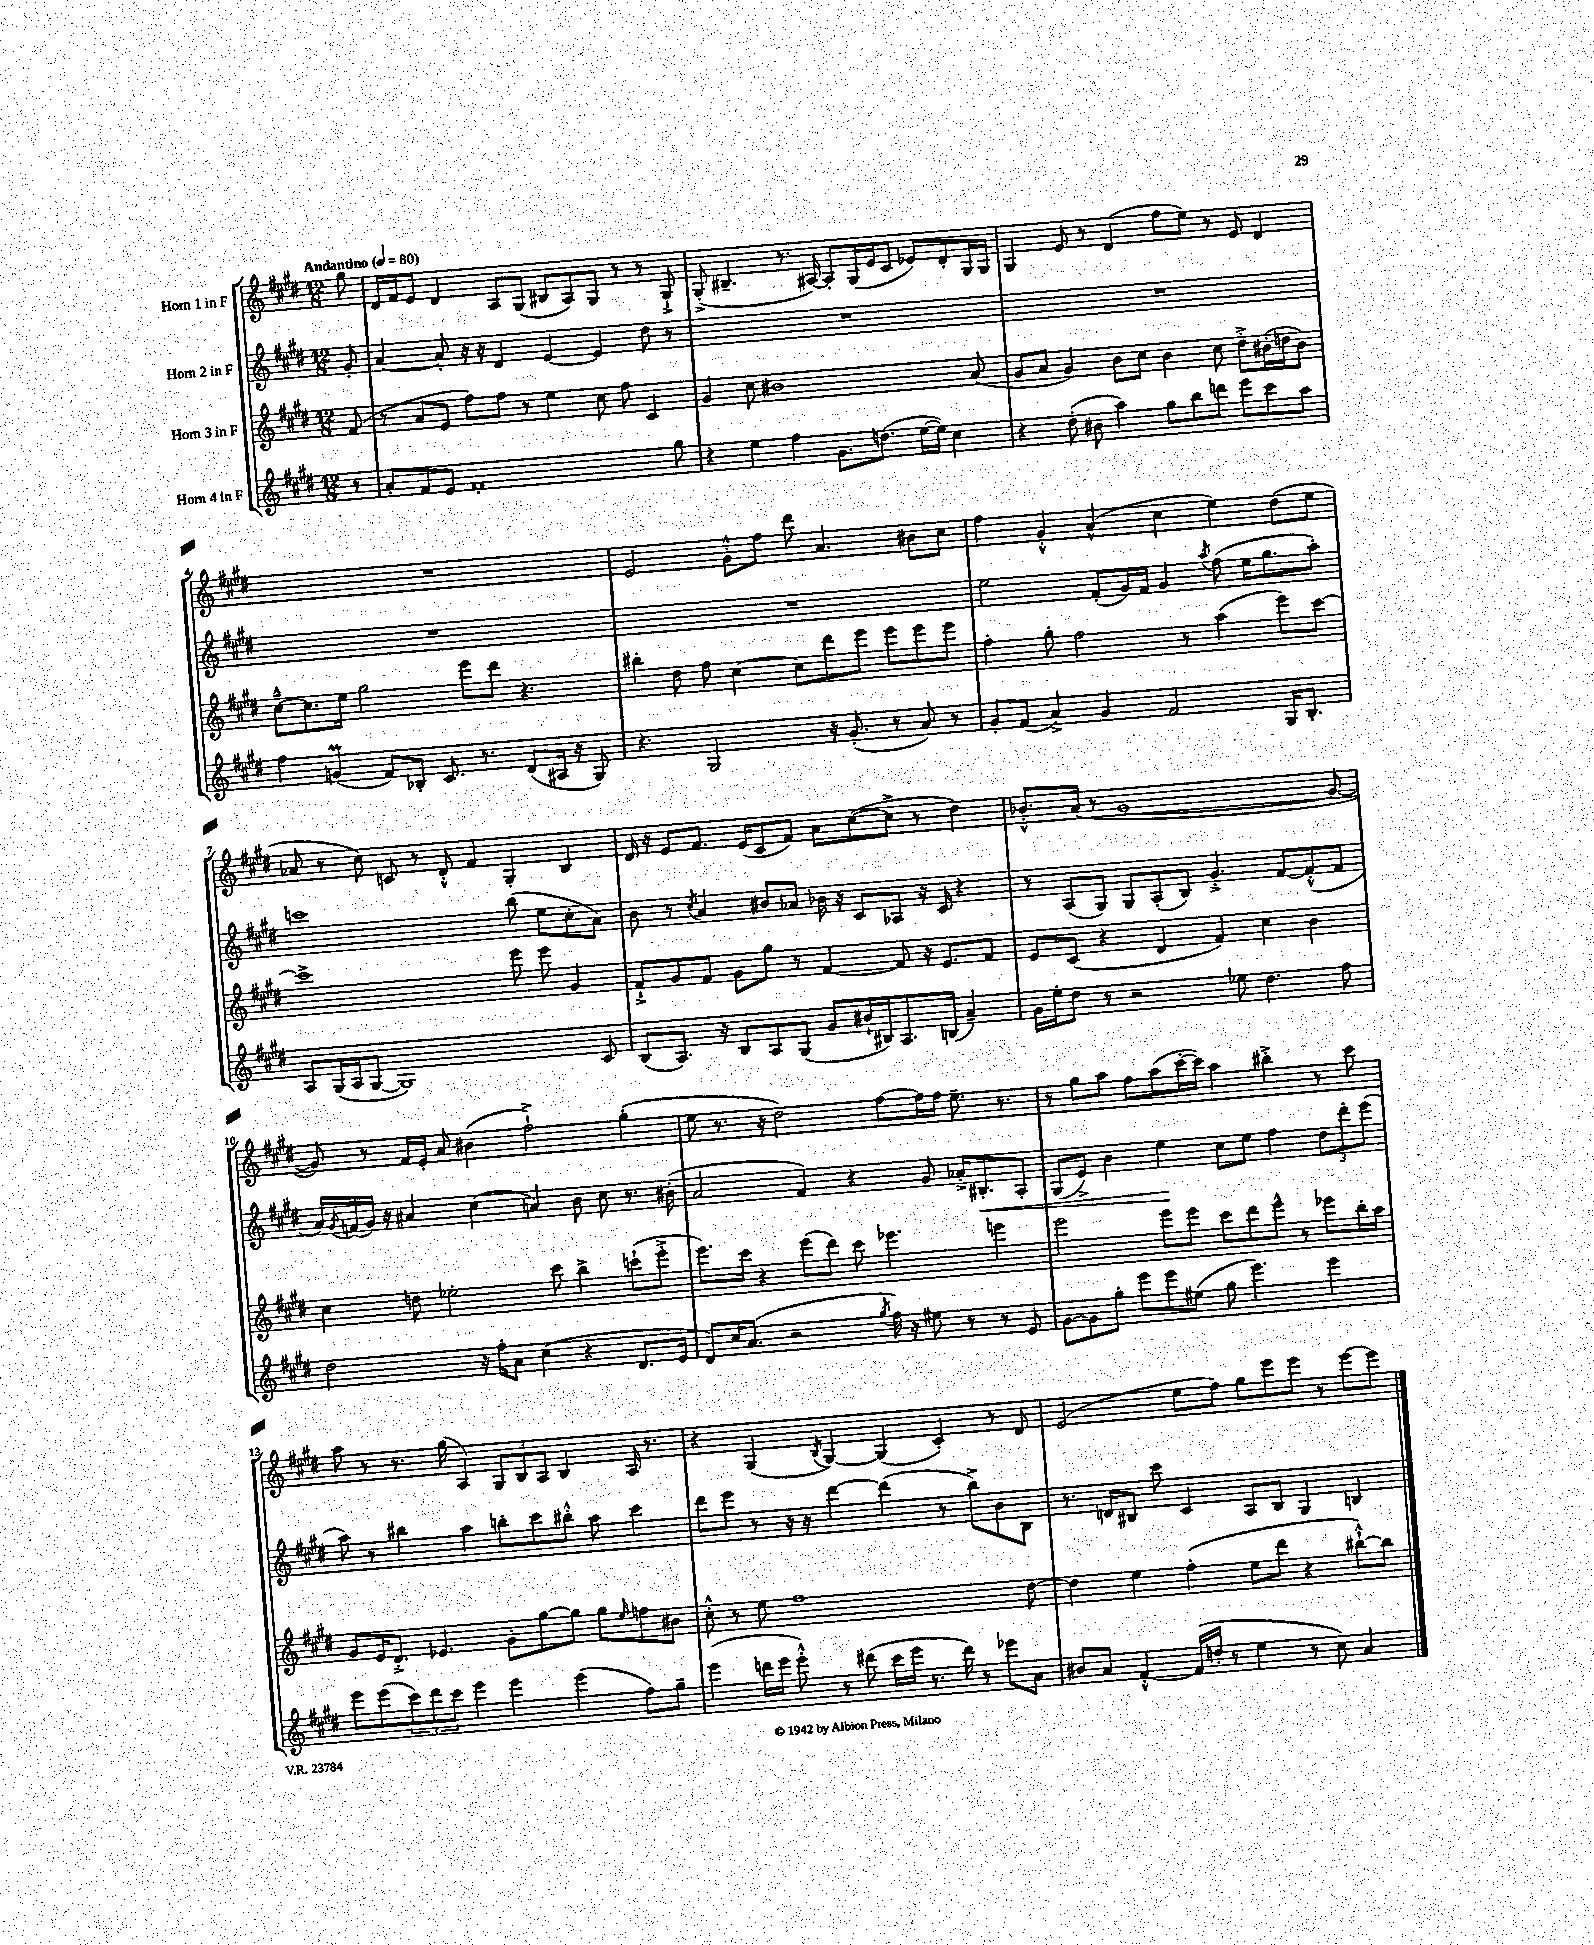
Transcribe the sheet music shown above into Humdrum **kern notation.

**kern	**kern	**kern	**kern
*staff4	*staff3	*staff2	*staff1
*clefG2	*clefG2	*clefG2	*clefG2
*k[f#c#g#d#]	*k[f#c#g#d#]	*k[f#c#g#d#]	*k[f#c#g#d#]
*M12/8	*M12/8	*M12/8	*M12/8
*MM80	*MM80	*MM80	*MM80
8r	(8f#	8g#'	8gg#
=	=	=	=
8a'	8r	[4a	16d#
.	.	.	16f#
8f#	8a	.	8e
8e	8e	8a']	4d#
1f#'	8ff#)	16r	.
.	.	16r	.
.	8ff#	4d#	8A
.	8r	.	(8G#
.	4ee	[4e	8B#
.	.	.	8A)
.	8cc#	4e]	8G#
.	8ff#	.	8r
.	4c#	8dd#	8r
8gg#	.	8r	8G#`^
=	=	=	=
4r	4g#	1.r	(8G#'^
.	.	.	4.B#~
4ee	8cc#	.	.
.	1b#	.	.
4ff#	.	.	8.r
.	.	.	[16A#)
8.g#	.	.	8A#']
.	.	.	(16G#
(8.dd	.	.	16e
.	.	.	8c#
[16ee	.	.	8e-)
16ee])	.	.	.
4cc#	.	.	8d#'
.	(8a	.	16G#
.	.	.	16G#
=	=	=	=
4r	8g#	1.r	4G#
.	8a	.	.
(8dd#'	4g#)	.	8e
8b#	.	.	8r
4aa)	8b	.	(4d#
.	8cc#	.	.
8gg#	4b	.	8ff#
8bb	.	.	8ee)
8ddd	8cc#	.	8r
8eee	8dd#'^	.	8e
8ccc#	(16b#'	.	4d#
.	16dd	.	.
8aa	8b#)	.	.
=	=	=	=
4ff#	[8cc#~^^	1.r	1.r
.	8.cc#]	.	.
(4g	.	.	.
.	16ee	.	.
.	2gg#	.	.
8f#)	.	.	.
8B-'	.	.	.
8.c#	.	.	.
.	8eee	.	.
8.r	.	.	.
.	8ddd#	.	.
(8d#	4.r	.	.
16A#	.	.	.
16r	.	.	.
8G#)	.	.	.
=	=	=	=
4.r	4bb#'	1.r	2e
.	8dd#	.	.
2G#	8ff#	.	.
.	[4cc#	.	8g#'^^
.	.	.	8ff#
.	8cc#]	.	8ddd#
16r	8ddd#	.	4.a
(8.g#'	.	.	.
.	8eee	.	.
8r	8eee	.	.
8a)	8eee	.	8b#
8r	8eee	.	8cc#
=	=	=	=
8g#'	4ff#'	2ee	4ff#
(8f#	.	.	.
4a^)	8gg#'	.	4g#'^^
.	2ff#	.	.
4g#	.	(8f#'	(4a^^
.	.	16g#)	.
.	.	16f#	.
2f#	.	4g#	4cc#
.	8r	.	.
.	.	8qaa	.
.	(4aa	(8ff#	4ee)
.	.	16ee	.
.	.	8.gg#	.
16G#	8eee)	.	(8dd#
8.B'	.	.	.
.	[8ccc#	8aa')	8ee
=	=	=	=
8A	1ccc#^]	1ccc	8a-
(16G#	.	.	8r
16A	.	.	.
[8G#	.	.	8cc#)
1G#])	.	.	8c
.	.	.	8r
.	.	.	8d#'^^
.	.	.	4f#
.	8eee	(8bb	4G#'
.	8eee	8ee	.
.	4g#	8cc#'	4B
8c#	.	8a)	.
=	=	=	=
(8B	8f#`^	8b	16d#
.	.	.	16r
8.A)	8g#	8r	8e
.	.	8qcc#	.
.	8f#	4a	8.f#
16r	.	.	.
8B	8g#	.	.
.	.	.	(16e
8A	8gg#	8b#	8c#
(8G#	8r	8a-	8f#)
8g#	[4f#	16b-	8a
.	.	16r	.
16b#`	.	8c#	([8cc#
16B#)	.	.	.
8.A	8f#]	8A-	8cc#^]
.	16r	16r	8r
(16B	8.e	16c#	.
4a~)	.	4r	4dd#)
.	8f#	.	.
=	=	=	=
16g#	8e	8r	8.b-'^^
16ee'	.	.	.
8dd#	(8c#	(8A	.
.	.	.	(16a
8r	4r	8G#)	8r
2r	.	8G#	[1g#
.	4d#	(8A'	.
.	.	8B)	.
.	4f#)	4.g#'^	.
8ee-	.	.	.
4.dd#	4cc#	.	.
.	.	[8f#	.
.	4b	(8f#'^^]	.
8ff#	.	8f#	8g#_
=	=	=	=
2dd#	4cc#	16a)	8g#])
.	.	8qg#	.
.	.	(16f	.
.	.	16g#)	8r
.	.	16r	.
.	8dd	4a#	16f#
.	.	.	16e'
.	2ee-'	.	8a
16r	.	(4cc#	(4b#
16ff#'	.	.	.
8a	.	.	.
(4cc#	.	4a)	2ff#`^)
.	8ccc#	.	.
4r	4bb^	8b	.
.	.	8cc#	.
8.d#	(8ccc`	8.r	(4gg#'
.	8eee'^	.	.
16e	.	(16b#'	.
=	=	=	=
8d#)	8.eee)	2a	8ee
16cc#	.	.	8.r
(8.a	16ccc#	.	.
.	4r	.	.
.	.	.	16r
2r	.	.	2dd#)
.	(8eee	4f#)	.
.	8ddd#)	.	.
.	8ccc#	4r	.
8qgg#	.	.	.
16ff#)	4.eee-	.	[8ff#
16r	.	.	.
8ee#	.	8g#	16ff#]
.	.	.	16ff#
8r	.	16a-'^	8.ee~
.	.	8.B#'	.
8r	4eee	.	.
.	.	.	8.r
8e	.	8A'	.
=	=	=	=
[8g#	2eee	(8G#	8r
8g#]	.	8e^)	8gg#
8gg#'	.	4b	8aa
8eee	.	.	8ff#
8eee	8eee	4ee	(8aa
(8ee#	8eee	.	[16ccc#'
.	.	.	16ccc#])
8gg#	8ccc#	8cc#	4aa
4.eee)	8ddd#	8ee	.
.	8eee^^	4ff#	4bb#'^
.	8r	.	.
4eee	8eee-	12dd#	8r
.	.	12ddd#'	.
.	16bb'	.	8ccc#
.	.	(12eee	.
.	16aa	.	.
=	=	=	=
8eee	8g#	8aa)	8aa
(8eee	16e	8r	8r
.	8.d#'^	.	.
12ccc#)	.	4bb#	8.r
12ddd#	.	.	.
.	4.e-	.	.
12ccc#	.	.	.
.	.	.	(16gg#
4eee	.	4aa	4A)
4eee	8g#'	8bb'	12G#
.	.	.	12B
.	[8gg#	8ccc#	.
.	.	.	12A
(4eee	8gg#]	8bb#'^^	4B
.	8gg#	8aa	.
.	16qqee	.	.
8ff#)	8ff	4ccc#	16A
.	.	.	8.r
8gg#~	8b#	.	.
=	=	=	=
(4eee	8cc#'^^	8ddd#	4r
.	8r	8eee	.
16ddd	8ee	8r	(4G#
16eee	.	.	.
8eee'^^)	1ff#	16r	.
.	.	16r	.
.	.	.	8qB
8r	.	[4ddd#	[4G#)
(8ddd#	.	.	.
16ccc#	.	(4ddd#]	(4G#]
16eee	.	.	.
8.r	.	.	.
.	.	8r	4c#')
16ddd#)	.	.	.
8r	.	8bb^)	.
8eee-	.	8b	8r
8a	[8dd#	8B	8d#
=	=	=	=
8b#	4dd#]	8.r	(2e
8a	.	.	.
.	.	16d	.
[4f#'^^	4ee	8B#	.
.	.	8ccc#	.
(16f#]	(4ff#'	4c#	8ee
16dd'	.	.	.
8r	.	.	8ff#)
4ee	8ee	8A	8gg#
.	8ddd#	8B#	8eee
8r	4r	4G#	8eee
8cc#)	.	.	8r
4a	[8bb#`^^)	4B	[8eee
.	8bb#]	.	8eee]
==	==	==	==
*-	*-	*-	*-
